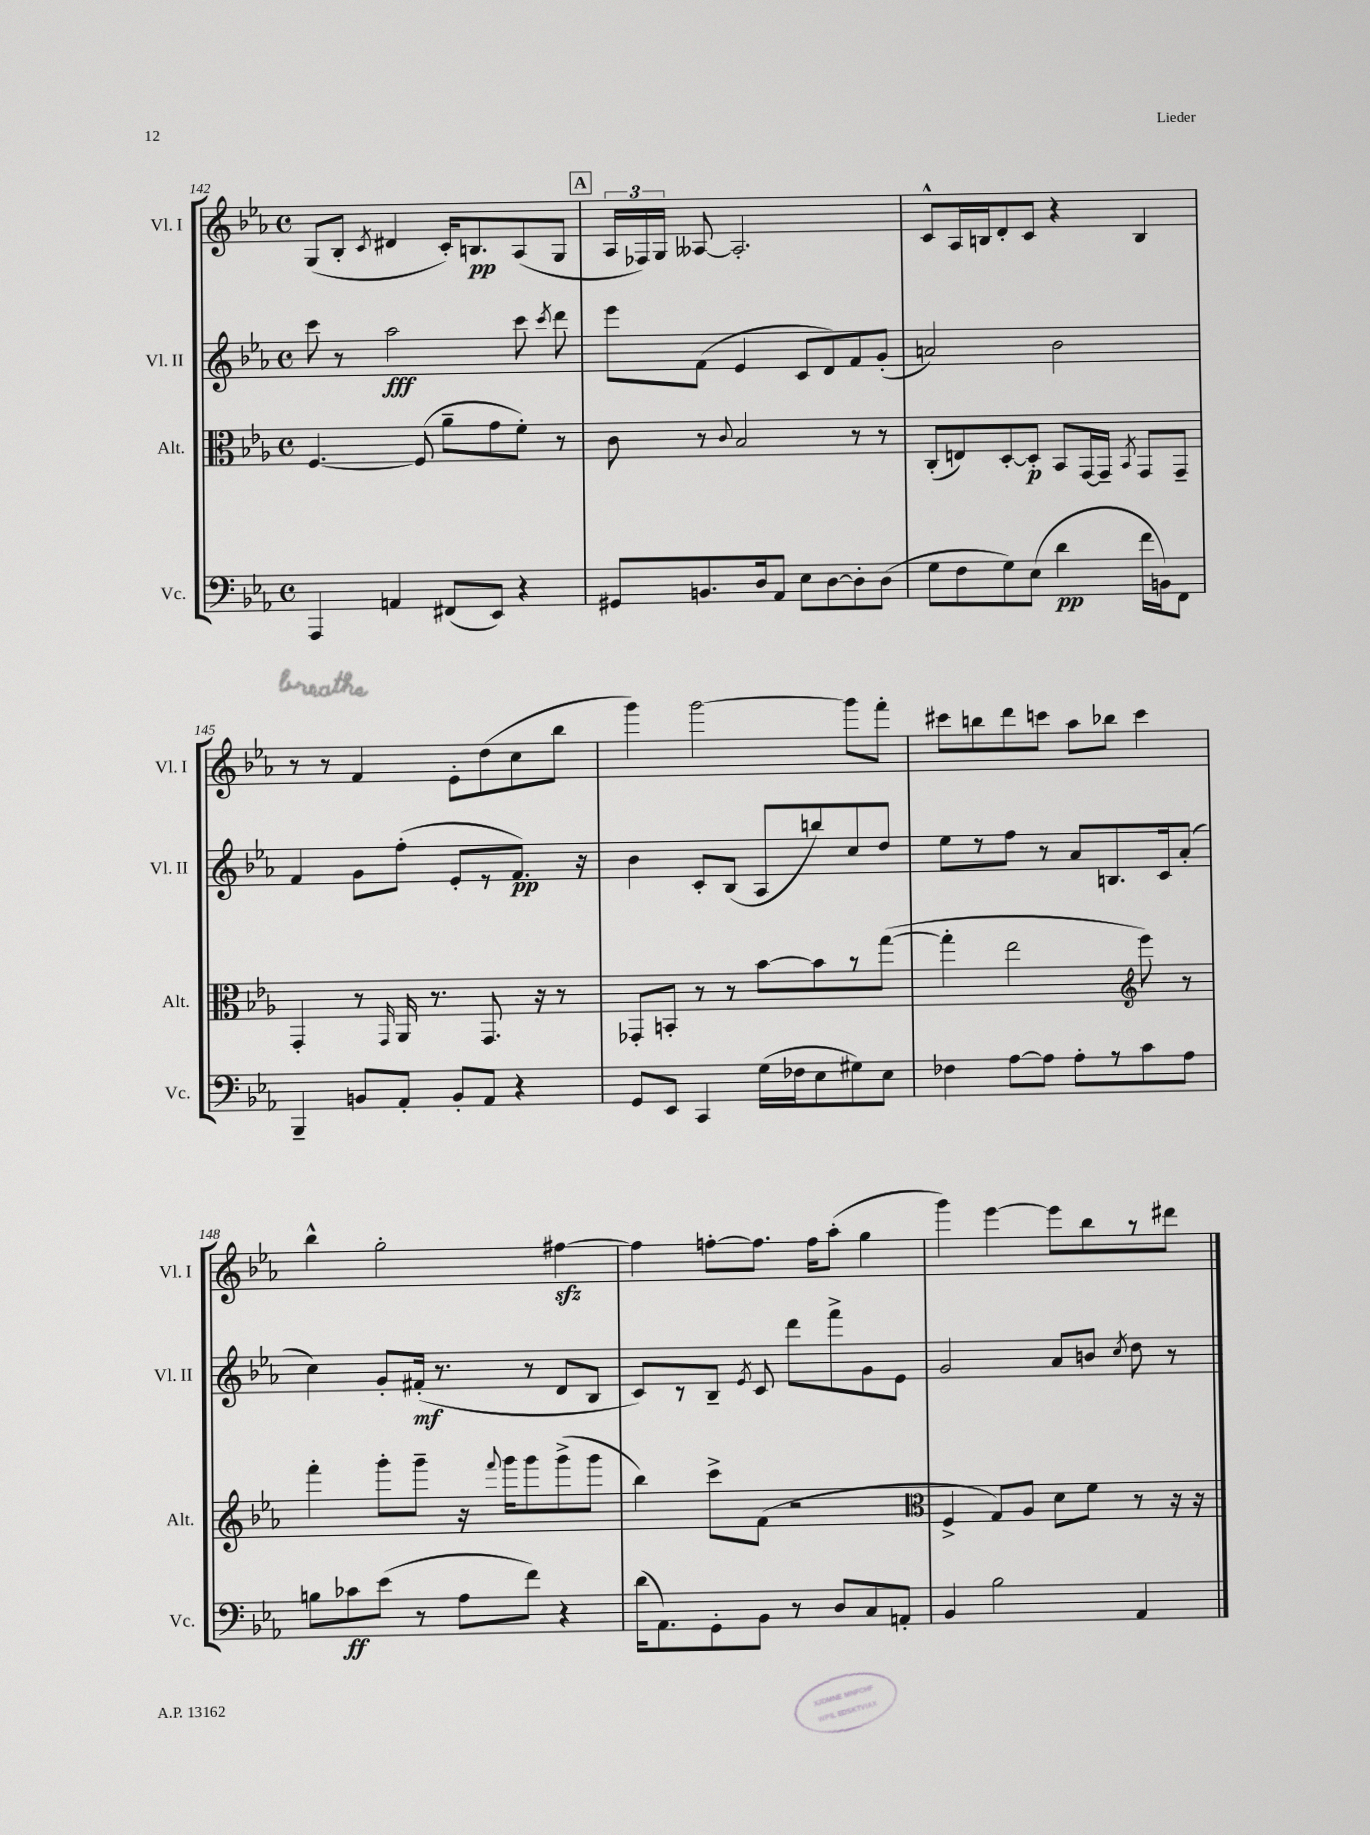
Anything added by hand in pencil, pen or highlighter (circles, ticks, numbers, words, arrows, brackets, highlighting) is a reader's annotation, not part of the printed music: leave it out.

**kern	**dynam	**kern	**dynam	**kern	**dynam	**kern	**dynam
*part4	*part4	*part3	*part3	*part2	*part2	*part1	*part1
*staff4	*staff4	*staff3	*staff3	*staff2	*staff2	*staff1	*staff1
*I"Vc.	*	*I"Alt.	*	*I"Vl. II	*	*I"Vl. I	*
*I'Vc.	*	*I'Alt.	*	*I'Vl. II	*	*I'Vl. I	*
*clefF4	*	*clefC3	*	*clefG2	*	*clefG2	*
*k[b-e-a-]	*	*k[b-e-a-]	*	*k[b-e-a-]	*	*k[b-e-a-]	*
*M4/4	*	*M4/4	*	*M4/4	*	*M4/4	*
*met(c)	*	*met(c)	*	*met(c)	*	*met(c)	*
=142	=142	=142	=142	=142	=142	=142	=142
4AAA-/	.	[4.F/	.	8ccc\	.	(8G/L	.
.	.	.	.	8r	.	8B-'/J	.
.	.	.	.	.	.	8qc/	.
4AAn/	.	.	.	2aa-\	fff	4d#X/	.
.	.	(8F/]	.	.	.	.	.
(8FF#X/L	.	8a-~\L	.	.	.	16c'/KL)	.
.	.	.	.	.	.	8.Bn/	pp
8EE-/J)	.	8g\	.	.	.	.	.
4r	.	8f'\J)	.	8ccc\	.	(8A-/	.
.	.	.	.	8qccc/	.	.	.
.	.	8r	.	8ddd\	.	8G/J	.
!!LO:REH:place=s1:t=A
=143	=143	=143	=143	=143	=143	=143	=143
8GG#X/L	.	8c\	.	8eee-\L	.	24A-/LL	.
.	.	.	.	.	.	24F-X/)	.
.	.	.	.	.	.	24G/JJ	.
8.BBn/	.	8r	.	(8f\J	.	[8A--X/	.
.	.	8qqc/	.	.	.	.	.
.	.	2B-/	.	4e-/	.	2.A--'/]	.
16D/k	.	.	.	.	.	.	.
8AA-/J	.	.	.	.	.	.	.
8E-\L	.	.	.	8c/L	.	.	.
[8D\	.	.	.	8d/)	.	.	.
8D'\]	.	8r	.	8f/	.	.	.
(8D\J	.	8r	.	(8g'/J	.	.	.
=144	=144	=144	=144	=144	=144	=144	=144
8G\L	.	(8C'/L	.	2an/)	.	8c^^/L	.
8F\	.	8En/)	.	.	.	16A-/L	.
.	.	.	.	.	.	16Bn/J	.
8G\)	.	[8D'/	.	.	.	8d'/	.
(8E-\J	.	8D'/J]	p	.	.	8c/J	.
4d\	pp	8BB-/L	.	2b-\	.	4r	.
.	.	[16GG/L	.	.	.	.	.
.	.	16GG~/JJ]	.	.	.	.	.
.	.	8qBB-/	.	.	.	.	.
16f\LL	.	8GG/L	.	.	.	4B/	.
16BBn\J)	.	.	.	.	.	.	.
8FF\J	.	8GG~/J	.	.	.	.	.
!!LO:LB:g=z
=145	=145	=145	=145	=145	=145	=145	=145
4BBB-~/	.	4GG'/	.	4f/	.	8r	.
.	.	.	.	.	.	8r	.
8BBn/L	.	8r	.	8g\L	.	4f/	.
.	.	16qqGG/	.	.	.	.	.
8AA-'/J	.	16AA-/	.	(8ff'\J	.	.	.
.	.	8.r	.	.	.	.	.
8BB'/L	.	.	.	8e-'/L	.	8e-'\L	.
8AA-/J	.	8.GG/	.	8r	.	(8dd\	.
4r	.	.	.	8.f/J)	pp	8cc\	.
.	.	16r	.	.	.	.	.
.	.	8r	.	.	.	8bb-\J	.
.	.	.	.	16r	.	.	.
=146	=146	=146	=146	=146	=146	=146	=146
8GG/L	.	8GG-X'/L	.	4b-\	.	4ggg\)	.
8EE-/J	.	8BBn'/J	.	.	.	.	.
4CC/	.	8r	.	8c'/L	.	[2ggg\	.
.	.	8r	.	(8B-/J	.	.	.
(16G\LL	.	[8b-\L	.	8A-/L	.	.	.
16F-X\J	.	.	.	.	.	.	.
8E-\	.	8b-\]	.	8bbn/)	.	.	.
8G#X\)	.	8r	.	8cc/	.	8ggg\L]	.
8E-\J	.	([8gg\J	.	8dd/J	.	8fff'\J	.
=147	=147	=147	=147	=147	=147	=147	=147
4F-X\	.	4gg'\]	.	8ee-\L	.	8ccc#X\L	.
.	.	.	.	8r	.	8bbn\	.
[8A-\L	.	2ee-\	.	8ff\J	.	8ddd\	.
8A-\J]	.	.	.	8r	.	8cccn\J	.
8A-'\L	.	.	.	8a-/L	.	8aa-\L	.
8r	.	.	.	8.Bn/	.	8bb-X\J	.
*	*	*clefG2	*	*	*	*	*
8c\	.	8eee-\)	.	.	.	4ccc\	.
.	.	.	.	16c/k	.	.	.
8A-\J	.	8r	.	(8a-'/J	.	.	.
!!LO:LB:g=z
=148	=148	=148	=148	=148	=148	=148	=148
8Bn\L	.	4fff'\	.	4cc\)	.	4bb-^^\	.
8c-X\	ff	.	.	.	.	.	.
(8e-\J	.	8ggg'\L	.	8g'/L	.	2gg'\	.
8r	.	8ggg~\J	.	(16f#X'/Jk	mf	.	.
.	.	.	.	8.r	.	.	.
8A-\L	.	16r	.	.	.	.	.
.	.	8qqfff/	.	.	.	.	.
.	.	16ggg\KL	.	.	.	.	.
8f\J)	.	8ggg\	.	8r	.	.	.
4r	.	(8ggg^\	.	8d/L	.	[4ff#Xzz\	.
.	.	8ggg\J	.	8B-/J	.	.	.
=149	=149	=149	=149	=149	=149	=149	=149
(16d\KL	.	4bb-\)	.	8c/L)	.	4ff#\]	.
8.AA-\)	.	.	.	.	.	.	.
.	.	.	.	8r	.	.	.
8GG'\	.	8ccc^\L	.	8B-~/J	.	[8ffn'\L	.
.	.	.	.	8qe-/	.	.	.
8BB-\J	.	(8f\J	.	8c/	.	8.ff\J]	.
8r	.	2r	.	8ddd\L	.	.	.
.	.	.	.	.	.	16ff\KL	.
8D/L	.	.	.	8fff^\	.	(8aa-'\J	.
8C/	.	.	.	8g\	.	4gg\	.
8AAn'/J	.	.	.	8e-\J	.	.	.
=150	=150	=150	=150	=150	=150	=150	=150
*	*	*clefC3	*	*	*	*	*
4BB-/	.	4F^/	.	2g/	.	4ggg\)	.
2B-\	.	8G/L)	.	.	.	[4eee-\	.
.	.	8A-/J	.	.	.	.	.
.	.	8d\L	.	8a-/L	.	8eee-\L]	.
.	.	8f\J	.	8bn/J	.	8bb-\	.
.	.	.	.	8qcc/	.	.	.
4AA-/	.	8r	.	8dd\	.	8r	.
.	.	16r	.	8r	.	8ddd#X\J	.
.	.	16r	.	.	.	.	.
==	==	==	==	==	==	==	==
*-	*-	*-	*-	*-	*-	*-	*-
